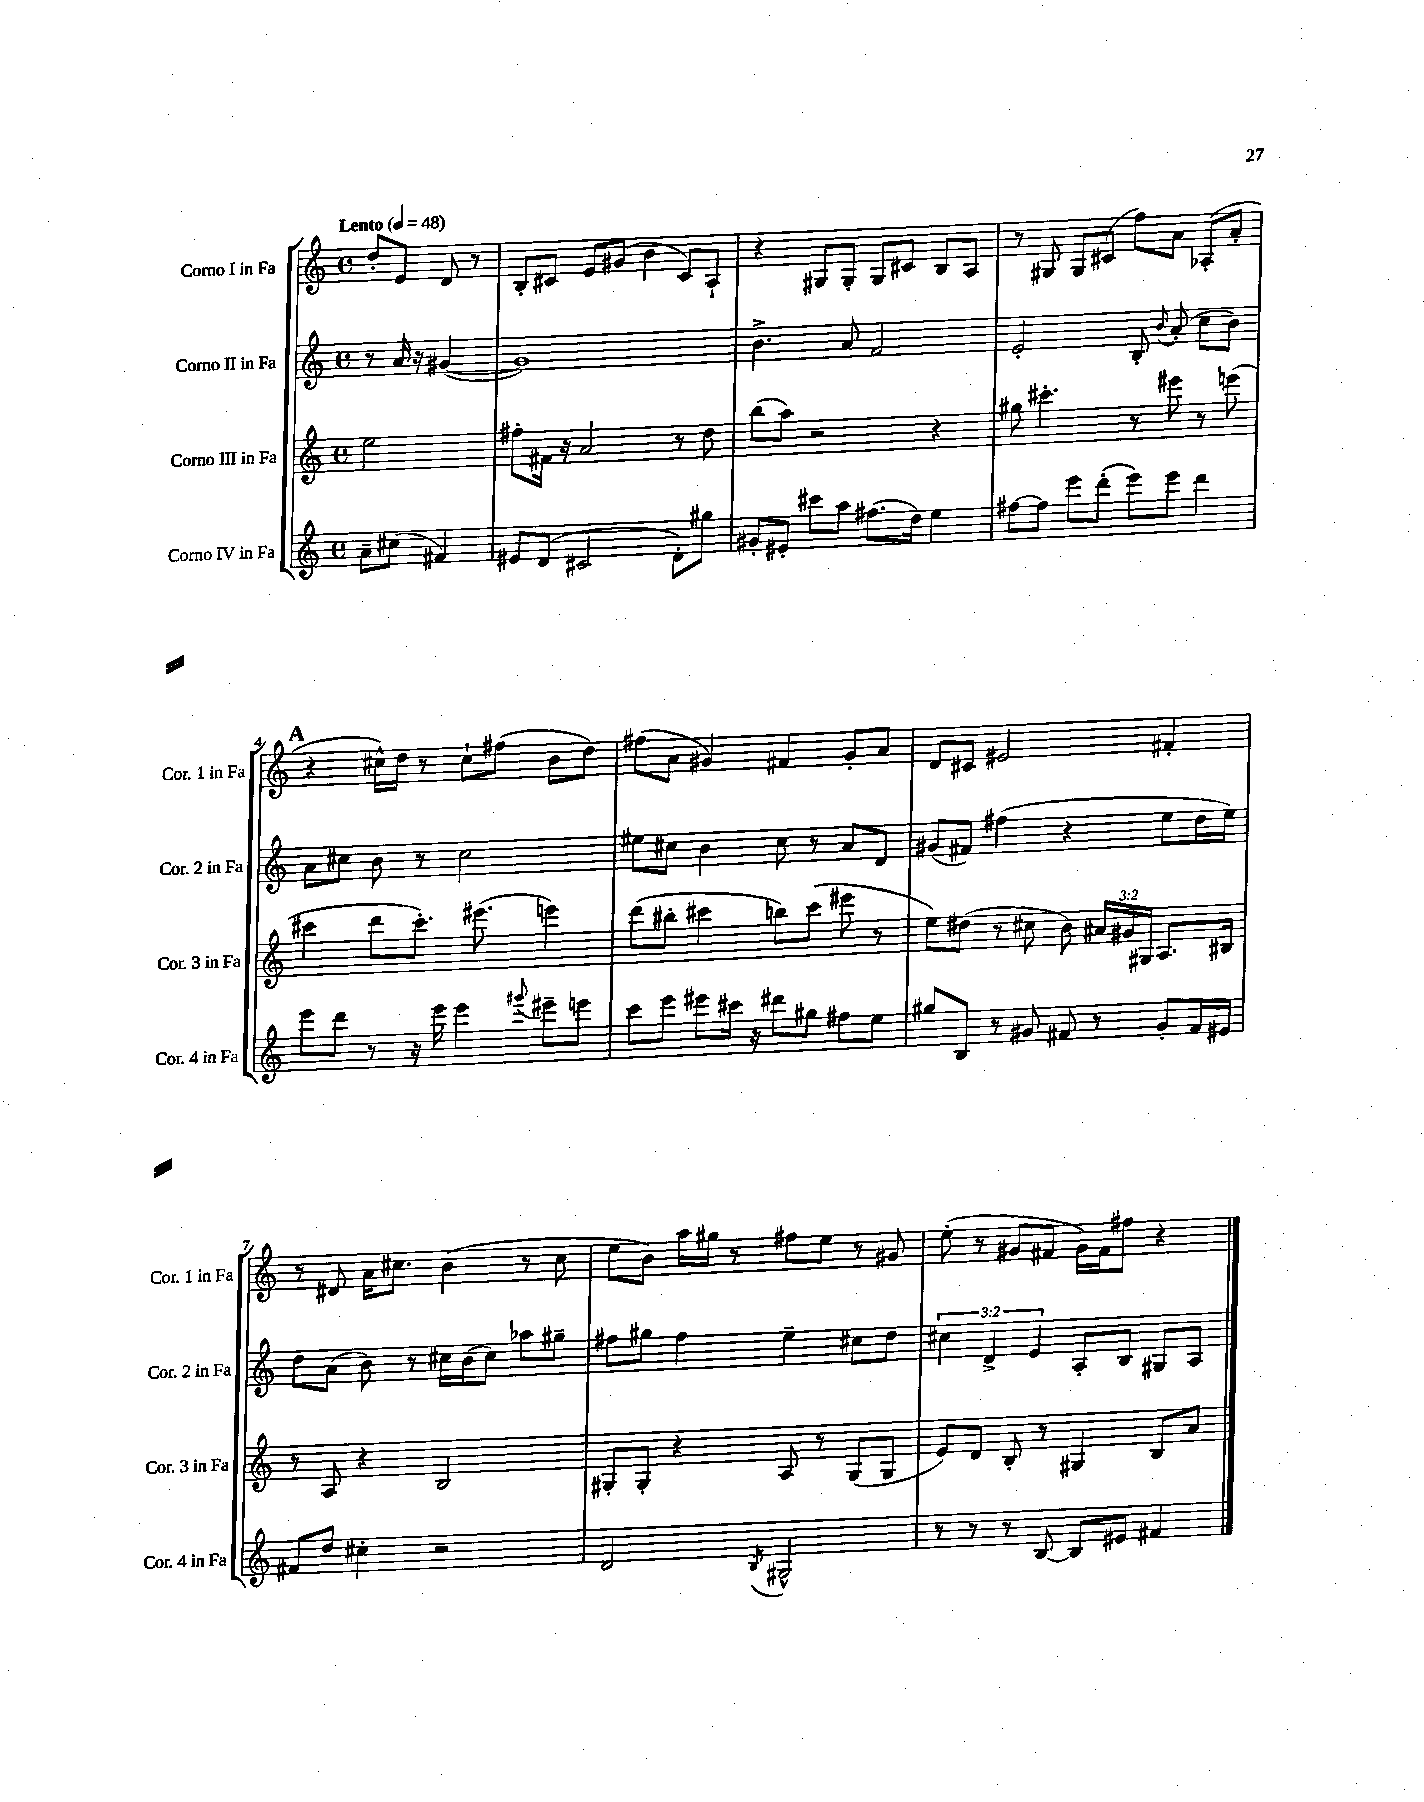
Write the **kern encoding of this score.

**kern	**kern	**kern	**kern
*staff4	*staff3	*staff2	*staff1
*clefG2	*clefG2	*clefG2	*clefG2
*k[]	*k[]	*k[]	*k[]
*M4/4	*M4/4	*M4/4	*M4/4
*met(c)	*met(c)	*met(c)	*met(c)
*MM48	*MM48	*MM48	*MM48
8a~	2ee	8r	8dd'
(8cc#	.	16a	8e
.	.	16r	.
4f#)	.	([4g#	8d
.	.	.	8r
=	=	=	=
8e#	8ff#'	1g#])	8B'
(8d	16f#	.	8c#
.	16r	.	.
2c#	2a	.	8e
.	.	.	(8g#
.	.	.	4b
8d')	8r	.	8c#)
8gg#	8dd	.	8A`
=	=	=	=
8g#'	(8bb	4.b^	4r
8e#'	8aa)	.	.
8ccc#	2r	.	8G#
8aa	.	8a	8G#'
(8.ff#	.	2f	8G#
.	.	.	8c#
16dd)	.	.	.
4ee	4r	.	8B
.	.	.	8A
=	=	=	=
[8ff#	8gg#	2e'	8r
8ff#]	4.ccc#'	.	8G#
8eee	.	.	8G#
(8ddd'	.	.	(8c#
8eee)	8r	8B'	8ff)
.	.	8qqb	.
8eee	8eee#	(8a'	8a
4ddd	8r	8cc	(8A-'
.	(8eee	8b)	8a'
=	=	=	=
8eee	4ccc#	8a	4r
8ddd	.	8cc#	.
8r	8ddd	8b	16cc#^^)
.	.	.	16dd
16r	8.ccc#')	8r	8r
16eee	.	.	.
4eee	.	2cc#	8cc#`
.	(8.eee#	.	.
.	.	.	(8ff#
8qqggg#	.	.	.
8eee#~	4eee)	.	8b
8eee	.	.	8dd)
=	=	=	=
8ccc	(8ddd	8ee#	(8ff#
8eee	8bb#'	8cc#	8a
8eee#	4ccc#	4b	4g#)
16ccc#	.	.	.
16r	.	.	.
8ddd#	8bb)	8cc#	4f#
8gg#	(8ccc#	8r	.
8ff#	8eee#	8a	8g#'
8ee	8r	8d	8a
=	=	=	=
8gg#	8ee)	(8g#	8d
8B	(8dd#	8f#)	8c#
8r	8r	(4ff#	2e#
8g#	8cc#	.	.
8f#	8b)	4r	.
8r	24a#	.	.
.	24g#	.	.
.	24G#	.	.
8g#'	8.A	8ee	4f#'
16f#	.	16dd	.
16e#	16B#	16ee)	.
=	=	=	=
8f#	8r	8dd	8r
8dd	8A	(8a	8d#
4cc#'	4r	8b)	16a
.	.	.	8.cc#
.	.	8r	.
2r	2B	16cc#	(4b
.	.	(16b	.
.	.	8cc#)	.
.	.	8aa-	8r
.	.	8gg#~	8cc#
=	=	=	=
2d	8G#'	8ff#	8ee
.	8G#'	8gg#	8b)
.	4r	4ff#	16aa
.	.	.	16gg#
.	.	.	8r
8qB	.	.	.
2G#^^	8A	4ee~	8ff#
.	8r	.	8ee
.	(8G#	8cc#	8r
.	8G#	8dd	8g#
=	=	=	=
8r	8e)	6cc#	(8ee'
8r	8d	.	8r
.	.	6d^	.
8r	8B'	.	8g#
.	.	6e	.
[8B	8r	.	8f#
8B]	4G#	8A'	16g#)
.	.	.	16f#
8e#	.	8B	8ff#
4f#	8B	8G#	4r
.	8a	8A	.
==	==	==	==
*-	*-	*-	*-
